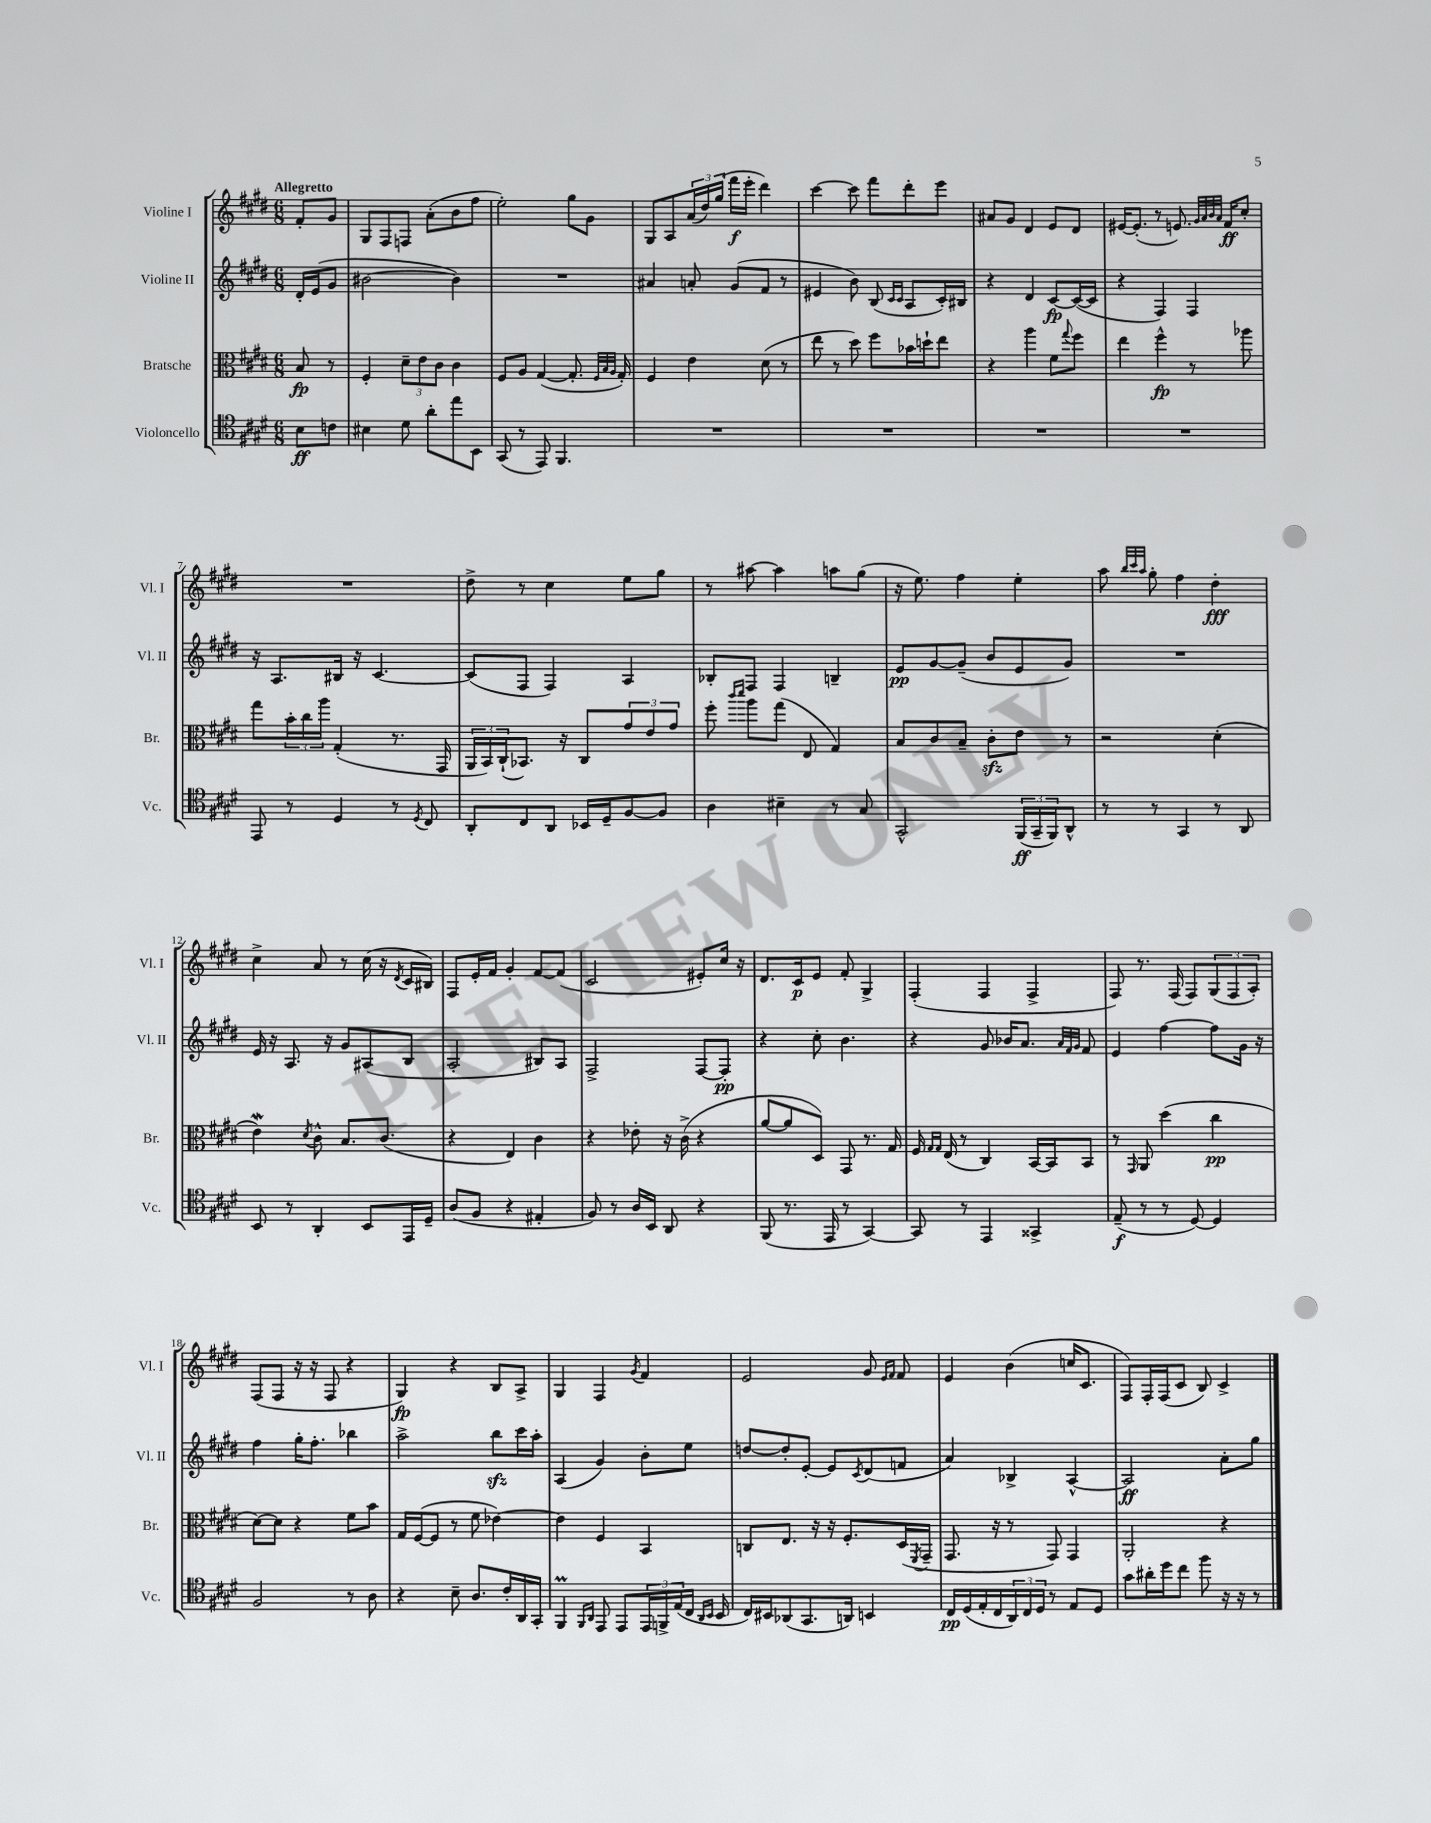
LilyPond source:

<<
\new StaffGroup <<
\new Staff = "s0" \with { instrumentName = "Violine I" shortInstrumentName = "Vl. I" } {
    \clef treble \key e \major \numericTimeSignature \time 6/8 \partial 4 \tempo "Allegretto"
    fis'8-. gis'8 |
    gis8 fis8 f8 a'8-.( b'8 fis''8 |
    e''2-.) gis''8 gis'8 |
    gis8 a8 \tuplet 3/2 { a'16( dis''16) gis''16( } fis'''16\f e'''16-. dis'''4) |
    cis'''4~ cis'''8 fis'''8 dis'''8-. e'''8 |
    ais'8 gis'8 dis'4 e'8 dis'8 |
    eis'16~ eis'8.-.( r8 e'8.) \grace { gis'32 a'32 b'32 a'32 } fis'16\ff cis''8-. |
    R2. |
    dis''8-> r8 cis''4 e''8 gis''8 |
    r8 ais''8~ ais''4 a''8 gis''8( |
    r16 e''8.) fis''4 e''4-. |
    a''8 \grace { b''32 cis'''32 a''32 } gis''8-. fis''4 dis''4-.\fff |
    cis''4-> a'8 r8 cis''16( r16 \acciaccatura { dis'8 } cis'16 bis16) |
    fis8 e'16-. fis'16 gis'4-. fis'8~ fis'8( |
    cis'2 eis'8-.) cis''16 r16 |
    dis'8. cis'16\p e'8 fis'8-. gis4-> |
    fis4-.( fis4 fis4-> |
    fis8) r8. fis16( fis8) \tuplet 3/2 { gis8( fis8 a8-.) } |
    fis8( fis8 r16 r16 fis8 r4 |
    gis4\fp) r4 b8 a8-> |
    gis4 fis4 \acciaccatura { gis'8 } fis'4 |
    e'2 gis'8 \grace { e'16 fis'16 } fis'8 |
    e'4 b'4( c''16 cis'8. |
    fis8) fis16-. fis16( cis'8 b8) cis'4-> \bar "|." |
}
\new Staff = "s1" \with { instrumentName = "Violine II" shortInstrumentName = "Vl. II" } {
    \clef treble \key e \major \numericTimeSignature \time 6/8 \partial 4
    dis'16-. e'16( gis'8 |
    bis'2~ bis'4) |
    R2. |
    ais'4 a'8-. gis'8( fis'8 r8 |
    eis'4 b'8) b8( \grace { cis'16 cis'16 } a8 cis'16-.) bis16 |
    r4 dis'4 cis'8~\fp cis'16~( cis'16 |
    r4 fis4) fis4 |
    r16 a8. bis16 r16 cis'4.~ |
    cis'8( fis8 fis4) a4 |
    bes8-. fis8 fis4 b4-- |
    e'8\pp gis'8~ gis'8--( b'8 e'8 gis'8) |
    R2. |
    e'16 r16 a8. r16 gis'8 ais8( b8 |
    a2-. bis8) a8 |
    fis2-> fis8~ fis8-.\pp |
    r4 cis''8-. b'4. |
    r4 gis'8 bes'16 a'8. \grace { a'32 fis'32 gis'32 } fis'8 |
    e'4 fis''4~ fis''8 gis'16 r16 |
    fis''4 gis''16-. fis''8.-. bes''4 |
    a''2-> b''8\sfz cis'''16 a''16-. |
    a4( gis'4) b'8-. e''8 |
    d''8~ d''8-. e'8~-. e'8 \acciaccatura { cis'8 } dis'8( f'8 |
    a'4) bes4-> a4~-^ |
    a2\ff a'8-. gis''8 \bar "|." |
}
\new Staff = "s2" \with { instrumentName = "Bratsche" shortInstrumentName = "Br." } {
    \clef alto \key e \major \numericTimeSignature \time 6/8 \partial 4
    b8\fp r8 |
    fis4-. \tuplet 3/2 { dis'8-- e'8 cis'8 } cis'4 |
    fis8 a8 gis4~( gis8.-. \grace { fis32 b32 a32 } gis16-.) |
    fis4 e'4 dis'8( r8 |
    e''8 r8 dis''8) fis''8 bes'16 d''16-! e''8 |
    r4 a''4 fis'8 \appoggiatura { gis''8 } fis''8 |
    e''4 fis''4-^\fp r8 aes''8 |
    gis''8 \tuplet 3/2 { b'16-. cis''16 a''16 } gis4-.( r8. gis,16 |
    \tuplet 3/2 { a,16 b,16) cis16-!( } bes,8.) r16 cis8 \tuplet 3/2 { gis'8 e'8 gis'8 } |
    fis''8-. \grace { cis'''16 dis'''16 } a''8 gis''8( e8 gis4) |
    b8 cis'8 b8-- cis'8-.\sfz e'8 r8 |
    r2 dis'4-.( |
    e'4\mordent) \acciaccatura { dis'8 } cis'8-^ b8. cis'8.( |
    r4 e4) cis'4 |
    r4 ees'8-. r16 cis'16->( r4 |
    a'8~ a'8 dis8) gis,8 r8. gis16 |
    fis16 \grace { gis16 gis16 } e16( r8 cis4) b,16~ b,16 b,8 |
    r8 \grace { gis,16 } a,8 dis''4( cis''4\pp |
    dis'8~) dis'8 r4 fis'8 b'8 |
    gis16 fis16~( fis8 r8 fis'8 ees'4~) |
    ees'4 fis4 b,4 |
    c8 e8. r16 r16 fis8.-. dis16( \acciaccatura { fis,8 } gis,16-- |
    gis,8. r16 r8 gis,8) gis,4 |
    a,2-. r4 \bar "|." |
}
\new Staff = "s3" \with { instrumentName = "Violoncello" shortInstrumentName = "Vc." } {
    \clef tenor \key e \major \numericTimeSignature \time 6/8 \partial 4
    b8\ff c'8 |
    bis4 dis'8 a'8-. e''8 b,8 |
    gis,8( r8 e,8) fis,4. |
    R2. |
    R2. |
    R2. |
    R2. |
    e,8 r8 dis4 r8 \acciaccatura { dis8 } cis8 |
    a,8-. cis8 a,8 bes,16 dis16-- fis8~ fis8 |
    a4 bis4-- r8 gis8 |
    gis,2-^ \tuplet 3/2 { fis,16\ff( gis,16-- fis,16) } a,8-^ |
    r8 r8 gis,4 r8 a,8 |
    b,8 r8 a,4-. b,8 e,16 dis16-- |
    a8( fis8 r4 eis4-. |
    fis8) r8 a16 b,16 a,8 r4 |
    fis,8( r8. e,16 r8 gis,4~) |
    gis,8 r8 e,4 gisis,4-> |
    e8--\f( r8 r8 dis8~) dis4 |
    fis2 r8 a8 |
    r4 b8-- a8. cis'16-. a,16 gis,16-. |
    fis,4\prall \grace { fis,16 a,16 } e,8 e,8 \tuplet 3/2 { e,16 f,16-> e16( } cis16 \grace { a,16 b,16 } b,16 |
    cis16) bis,16 aes,8( gis,8. a,16) b,4 |
    cis16\pp dis16( e16-. cis16 \tuplet 3/2 { a,16) cis16 dis16 } r8 e8 dis8 |
    gis'8 ais'16-. dis''16 cis''8 fis''8 r16 r16 r8 \bar "|." |
}
>>
>>
